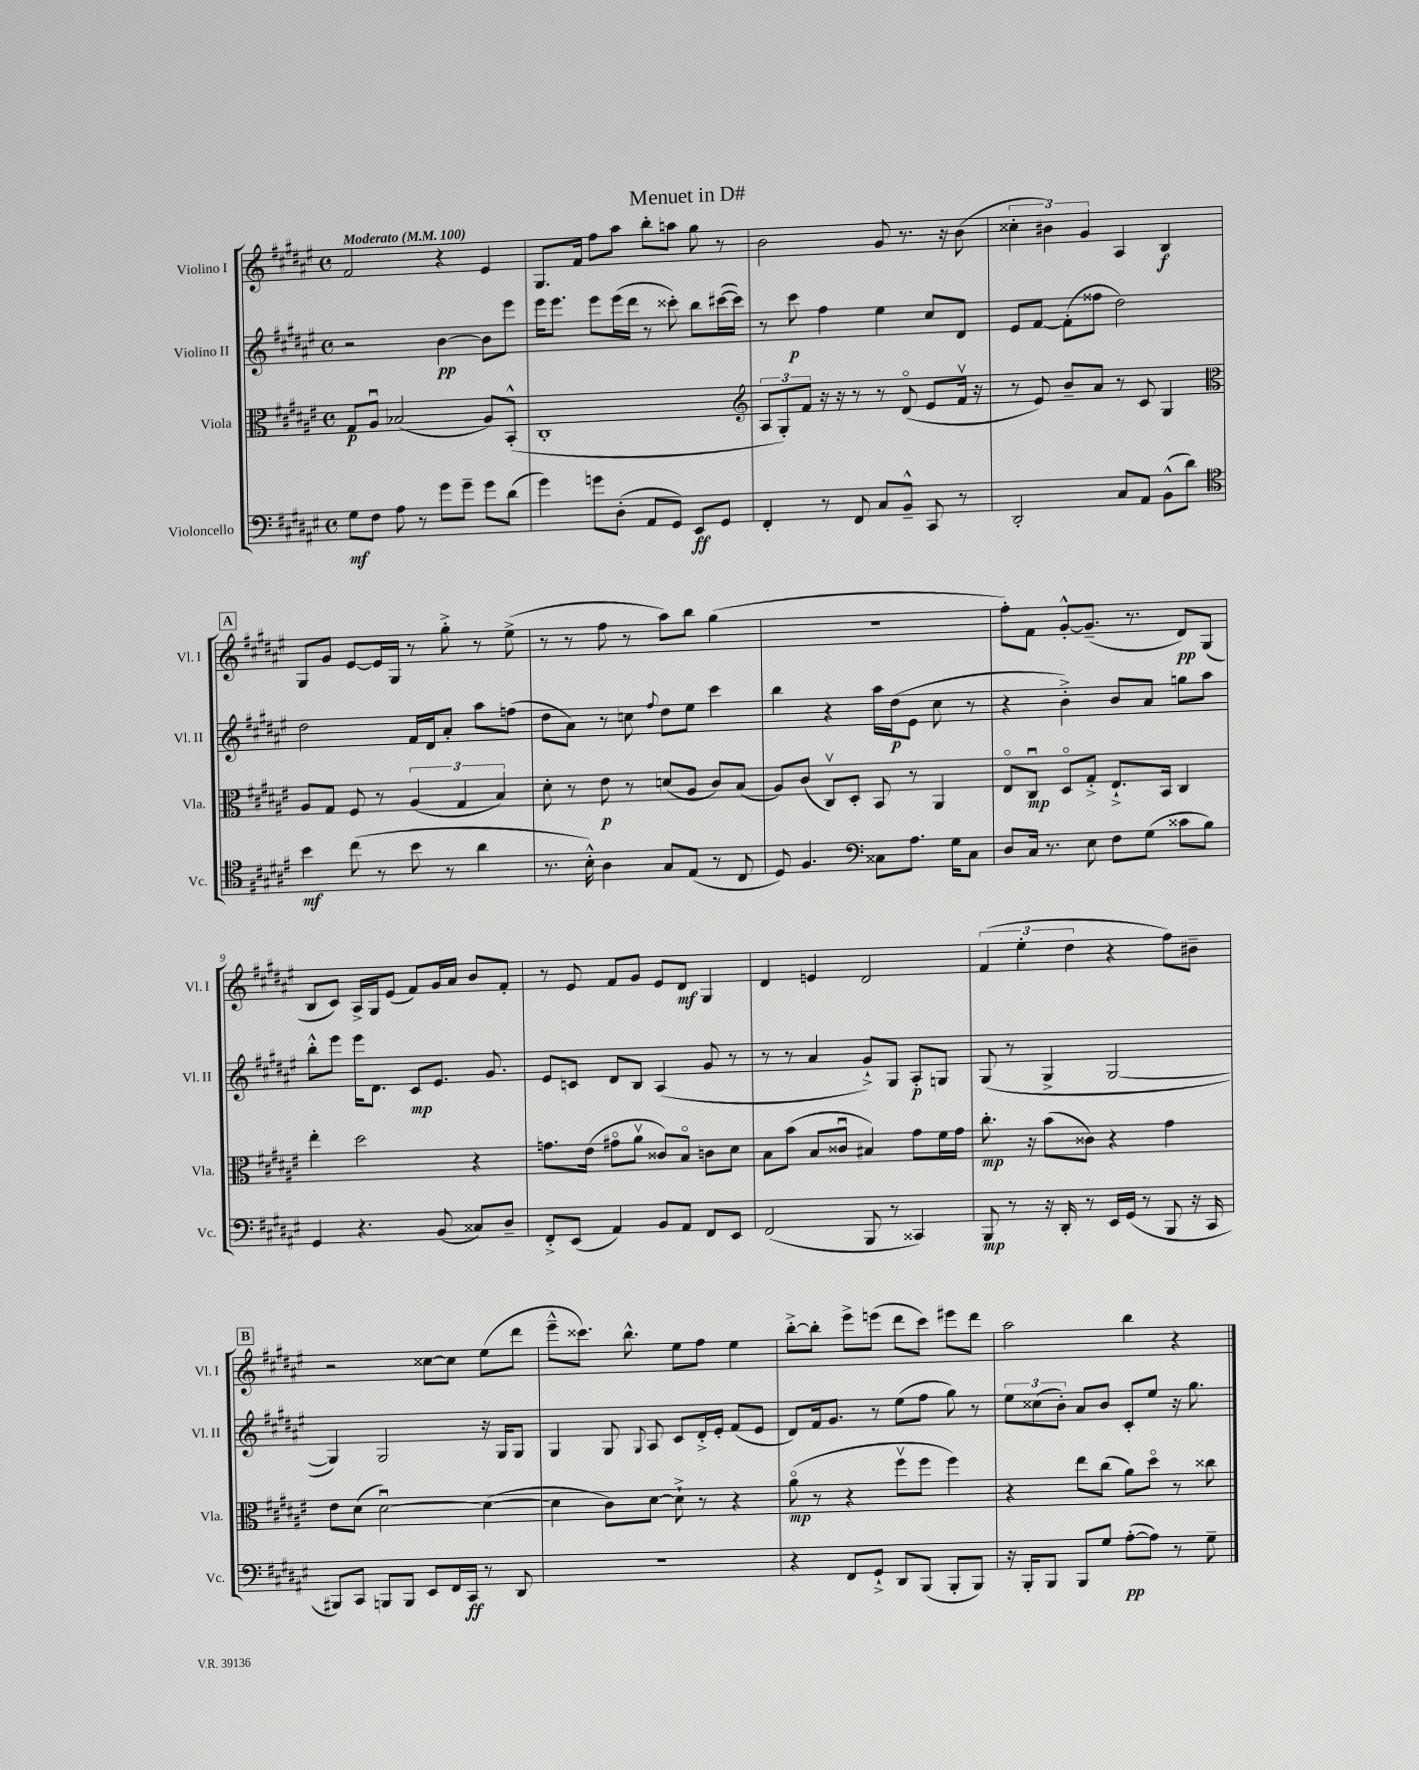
\header { title = "Menuet in D#" }
<<
\new StaffGroup <<
\new Staff = "s0" \with { instrumentName = "Violino I" shortInstrumentName = "Vl. I" } {
    \clef treble \key fis \major \defaultTimeSignature \time 4/4 \tempo "Moderato" 4 = 100
    \autoBeamOff fis'2 r4 eis'4 |
    gis8.[ fis'16] fis''8[ ais''8] b''8[-. a''8] gis''8 r8 |
    b'2 gis'8 r8. r16 b'8( |
    \tuplet 3/2 { cisis''4-. bis'4) gis'4 } ais4 b4\f |
    \mark \markup { \box "A" } gis8[ gis'8] eis'8[~ eis'16 gis16] r8 gis''8-.-> r8 eis''8->( |
    r8 r8 fis''8 r8 ais''8[) b''8] gis''4( |
    r1 |
    fis''8[-.) fis'8] gis'8[~-.-^ gis'8.]--( r8. dis'8[\pp) gis8]( |
    b8[ cis'8]) ais16[-> gis16 eis'8]( fis'8[) gis'16 ais'16] b'8[ fis'8]-. |
    r8 eis'8 fis'8[ gis'8] eis'8[ dis'8]\mf gis4 |
    dis'4 e'4 dis'2 |
    \tuplet 3/2 { fis'4( eis''4-. dis''4 } r4 fis''8[) bis'8]-- |
    \mark \markup { \box "B" } r2 cisis''8[~ cisis''8] eis''8[( dis'''8] |
    eis'''8[---^ cisis'''8.]) b''8.-^ eis''8[ fis''8] eis''4 |
    b''8[~-.-> b''8]-. eis'''8[-> e'''8]( dis'''8[ cis'''8]) eis'''8[ dis'''8] |
    ais''2 b''4 r4 \bar "|." |
}
\new Staff = "s1" \with { instrumentName = "Violino II" shortInstrumentName = "Vl. II" } {
    \clef treble \key fis \major \defaultTimeSignature \time 4/4
    \autoBeamOff r2 b'4~\pp b'8[ eis'''8] |
    eis'''16[ eis'''8.] eis'''8[ eis'''16( dis'''16] r8 cisis'''8-.) b''8[ cis'''16~( cis'''16]) |
    r8 cis'''8\p fis''4 eis''4 cis''8[ dis'8] |
    eis'8[ fis'8]~ fis'8[-.( fisis''8] dis''2) |
    \mark \markup { \box "A" } dis''2 fis'16[ dis'16 ais'8]-. ais''8[ f''8]( |
    dis''8[ ais'8]) r8 c''8 \appoggiatura { fis''8 } dis''8[ eis''8] cis'''4 |
    b''4 r4 ais''16[ dis''16\p( eis'8] cis''8 r8 |
    r4 b'4-.->) b'8[ ais'8] g''8[ ais''8] |
    b''8[-.-^ eis'''8] eis'''16[ dis'8.] cis'8[\mp eis'8.] gis'8. |
    eis'8[ c'8] dis'8[ b8] ais4( gis'8 r8 |
    r8 r8 ais'4 gis'8[-!->) gis8] ais8[-.\p g8] |
    gis8( r8 gis4-> gis2~ |
    \mark \markup { \box "B" } gis4) gis2 r16 gis16[ gis8] |
    gis4 gis8 \appoggiatura { gis8 } ais8 cis'8[ dis'16-.-> eis'16]-. fis'8[( eis'8] |
    dis'8[) fis'16 gis'8.] r8 eis''8[( fis''8] gis''8) r8 |
    \tuplet 3/2 { eis''8[ cisis''8( b'8]-.) } ais'8[ b'8] cis'8[-. eis''8] r16 gis''8. \bar "|." |
}
\new Staff = "s2" \with { instrumentName = "Viola" shortInstrumentName = "Vla." } {
    \clef alto \key fis \major \defaultTimeSignature \time 4/4
    \autoBeamOff gis8[\p ais8]\downbow bes2( ais8[) b,8]-.-^( |
    cis1-. |
    \clef treble \tuplet 3/2 { ais8[ gis8-.) fis'8] } r16 r16 r8 r8 dis'8\flageolet( eis'8[ fis'16]\upbow r16 |
    r8 eis'8) b'8[-- ais'8] r8 cis'8 gis4 |
    \mark \markup { \box "A" } \clef alto ais8[ gis8] fis8 r8 \tuplet 3/2 { ais4( gis4 b4) } |
    dis'8-. r8 eis'8\p r8 d'8[( ais8] cis'8[) b8]( |
    ais8[) cis'8]( cis8[\upbow) dis8]-. b,8 r8 ais,4 |
    eis8[\flageolet cis8]\downbow\mp dis8[\flageolet gis8]-.-> eis8.[-!-> b,16] cis4 |
    eis''4-. dis''2 r4 |
    g'8.[ eis'16]( gis'8[\flageolet ais'8]\upbow cisis'8[) b8]\flageolet c'8[ dis'8] |
    b8[ b'8]( b8[ cisis'8]\downbow bis4) gis'8[ fis'16 gis'16] |
    cis''8.-.\mp r16 b'8[( cisis'8]) r4 gis'4 |
    \mark \markup { \box "B" } eis'8[ dis'8]( dis'2~\downbow) dis'4~( |
    dis'4 cis'8[) dis'8]~ dis'8-!-> r8 r4 |
    ais'8\flageolet\mp( r8 r4 fis''8[\upbow fis''8] fis''4) |
    r4 eis''8[ cis''8]( ais'8[) dis''8]\flageolet r8 cisis''8 \bar "|." |
}
\new Staff = "s3" \with { instrumentName = "Violoncello" shortInstrumentName = "Vc." } {
    \clef bass \key fis \major \defaultTimeSignature \time 4/4
    \autoBeamOff gis8[\mf fis8] ais8 r8 gis'8[ gis'8]-- gis'8[ dis'8]( |
    gis'4) g'8[ dis8]-.( ais,8[ gis,8]) eis,8[\ff gis,8] |
    fis,4-. r8 fis,8 cis8[ b,8]---^ cis,8 r8 |
    dis,2-. cis8[ ais,8] b,8[-^( dis'8]) |
    \mark \markup { \box "A" } \clef tenor b'4\mf cis''8( r8 b'8 r8 ais'4 |
    r8. b16-.-^) ais4 gis8[ eis8]( r8 cis8 |
    dis8) fis4. \clef bass cisis8[ ais8.] gis16[ cisis8] |
    dis8[ cis16] r8. eis8 fis8[ gis8]( cisis'8[ b8]) |
    gis,4 r4. b,8( cisis8[) dis8]-- |
    fis,8[-.-> eis,8]( ais,4) b,8[ ais,8] fis,8[ eis,8] |
    fis,2( b,,8 r8 cisis,4) |
    b,,8\mp r8 r16 dis,16-. r8 eis,16[ gis,16]( r8 b,,8 r16 cis,16 |
    \mark \markup { \box "B" } bis,,8[) cis,8] b,,8[ b,,8] eis,8[ fis,16 cis,16]\ff r8 dis,8 |
    r1 |
    r4 fis,8[ gis,8]-!-> dis,8[ b,,8]( b,,8[-. b,,8]) |
    r16 b,,16[-. b,,8] b,,8[ gis8] ais8[~-.\pp( ais8]) r8 gis8-- \bar "|." |
}
>>
>>
